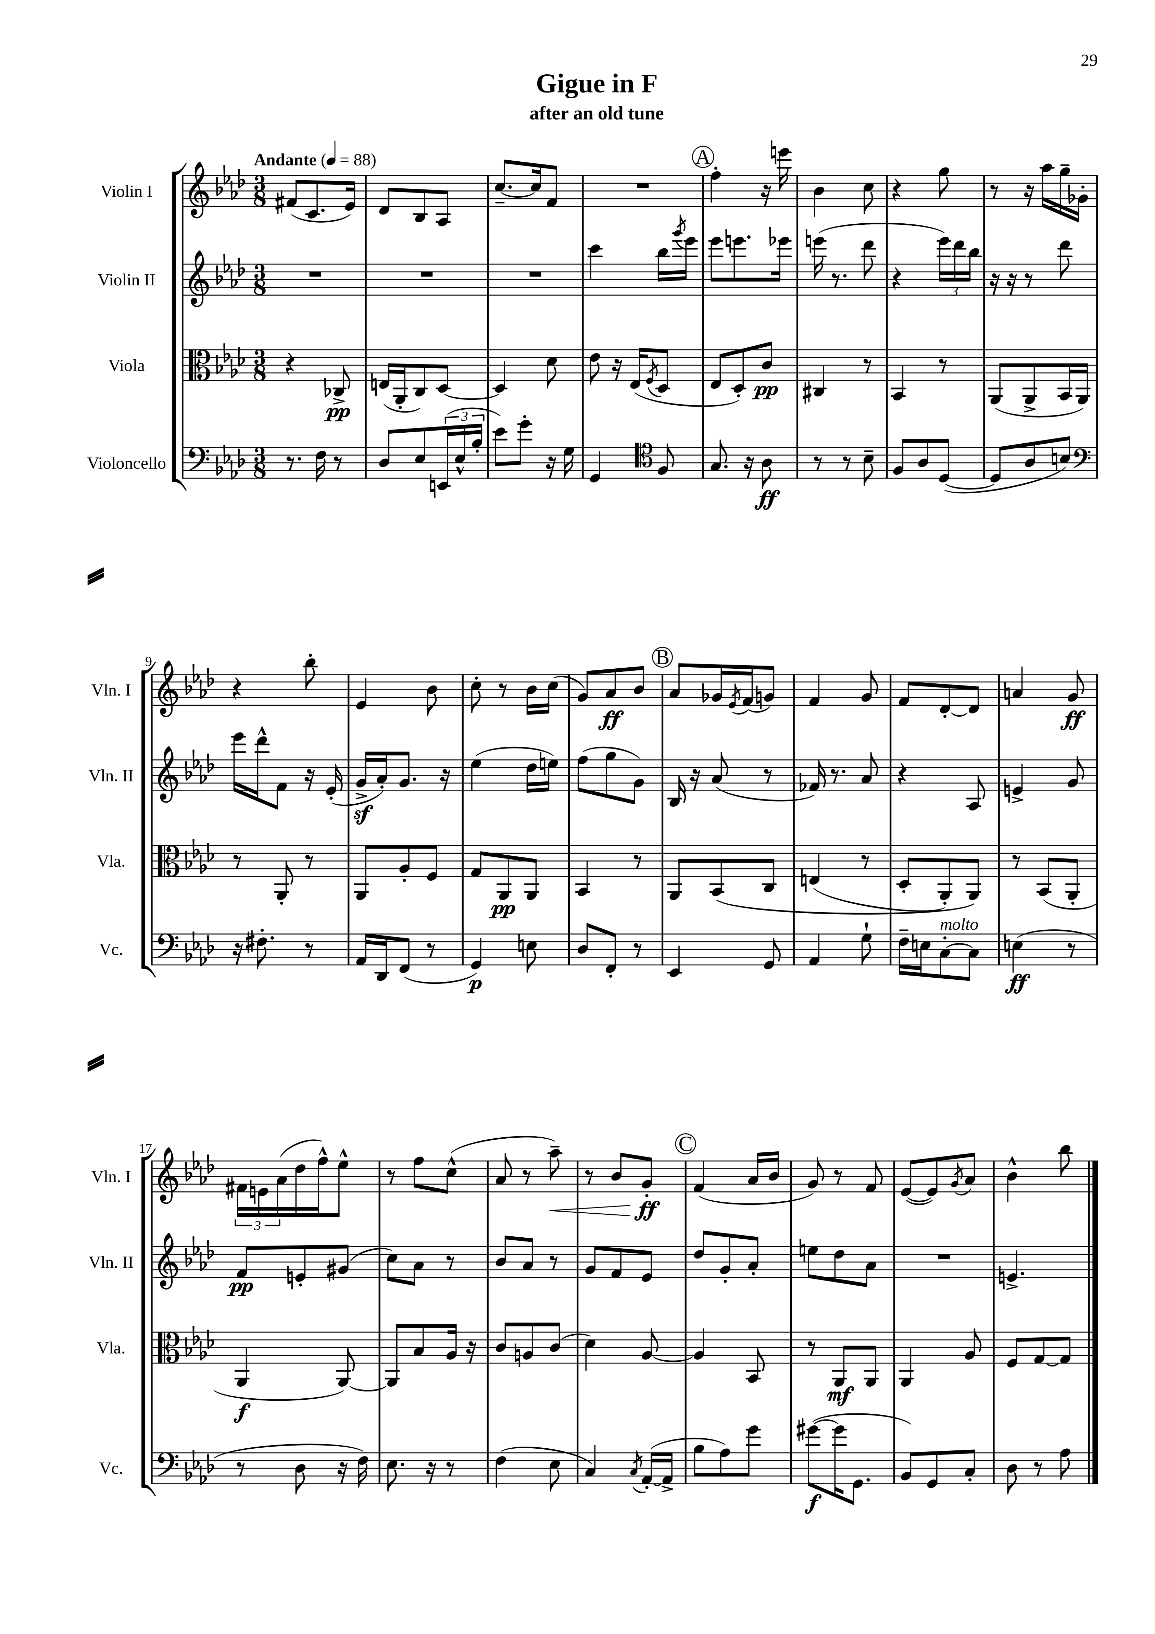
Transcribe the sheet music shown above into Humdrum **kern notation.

**kern	**dynam	**kern	**dynam	**kern	**dynam	**kern	**dynam
*part4	*part4	*part3	*part3	*part2	*part2	*part1	*part1
*staff4	*staff4	*staff3	*staff3	*staff2	*staff2	*staff1	*staff1
*I"Violoncello	*	*I"Viola	*	*I"Violin II	*	*I"Violin I	*
*I'Vc.	*	*I'Vla.	*	*I'Vln. II	*	*I'Vln. I	*
*clefF4	*	*clefC3	*	*clefG2	*	*clefG2	*
*k[b-e-a-d-]	*	*k[b-e-a-d-]	*	*k[b-e-a-d-]	*	*k[b-e-a-d-]	*
*M3/8	*	*M3/8	*	*M3/8	*	*M3/8	*
*MM88	*	*MM88	*	*MM88	*	*MM88	*
=1	=1	=1	=1	=1	=1	=1	=1
!	!	!	!	!	!	!LO:TX:a:B:t=Andante	!
8.r	.	4r	.	4.r	.	(8f#X/L	.
.	.	.	.	.	.	8.c/	.
16F\	.	.	.	.	.	.	.
8r	.	8C-X^/	pp	.	.	.	.
.	.	.	.	.	.	16e-/Jk)	.
=2	=2	=2	=2	=2	=2	=2	=2
8D-/L	.	(16En/LL	.	4.r	.	8d-/L	.
.	.	16AA-'/J	.	.	.	.	.
8E-/	.	8C/)	.	.	.	8B-/	.
(24EEn/L	.	[8D-/J	.	.	.	8A-/J	.
24E-^^/	.	.	.	.	.	.	.
24B-'/JJ	.	.	.	.	.	.	.
=3	=3	=3	=3	=3	=3	=3	=3
8e-\L)	.	4D-/]	.	4.r	.	[8.cc~/L	.
8g'\J	.	.	.	.	.	.	.
.	.	.	.	.	.	16cc/k]	.
16r	.	8d-\	.	.	.	8f/J	.
16G\	.	.	.	.	.	.	.
=4	=4	=4	=4	=4	=4	=4	=4
4GG/	.	8e-\	.	4ccc\	.	4.r	.
.	.	16r	.	.	.	.	.
.	.	(16E-/KL	.	.	.	.	.
*clefC4	*	*	*	*	*	*	*
.	.	8qF/	.	.	.	.	.
8F/	.	8D-/J	.	16bb-\LL	.	.	.
.	.	.	.	8qggg/	.	.	.
.	.	.	.	16eee-\JJ	.	.	.
!!LO:REH:place=s1:t=A
=5	=5	=5	=5	=5	=5	=5	=5
8.G/	.	8E-/L	.	8eee-\L	.	4ff'\	.
.	.	8D-'/)	.	8.eeen\	.	.	.
16r	.	.	.	.	.	.	.
8A-\	ff	8c/J	pp	.	.	16r	.
.	.	.	.	16eee-X\Jk	.	16eeen\	.
=6	=6	=6	=6	=6	=6	=6	=6
8r	.	4C#X/	.	(16eeen\	.	4b-\	.
.	.	.	.	8.r	.	.	.
8r	.	.	.	.	.	.	.
8B-~\	.	8r	.	8ddd-\	.	8cc\	.
=7	=7	=7	=7	=7	=7	=7	=7
8F/L	.	4BB-/	.	4r	.	4r	.
8A-/	.	.	.	.	.	.	.
([8D-/J	.	8r	.	24eee-\LL)	.	8gg\	.
.	.	.	.	24ddd-\	.	.	.
.	.	.	.	24bb-\JJ	.	.	.
=8	=8	=8	=8	=8	=8	=8	=8
8D-/L]	.	(8AA-/L	.	16r	.	8r	.
.	.	.	.	16r	.	.	.
8A-/	.	8AA-^/	.	8r	.	16r	.
.	.	.	.	.	.	16aa-\LL	.
8Bn/J)	.	16BB-/L	.	8ddd-\	.	16gg~\	.
.	.	16AA-/JJ)	.	.	.	16g-X'\JJ	.
!!LO:LB:g=z
=9	=9	=9	=9	=9	=9	=9	=9
*clefF4	*	*	*	*	*	*	*
16r	.	8r	.	16eee-\LL	.	4r	.
8.F#X'\	.	.	.	16ddd-^^\J	.	.	.
.	.	8AA-'/	.	8f\J	.	.	.
8r	.	8r	.	16r	.	8bb-'\	.
.	.	.	.	(16e-'/	.	.	.
=10	=10	=10	=10	=10	=10	=10	=10
16AA-/LL	.	8AA-/L	.	16gz^/LL	.	4e-/	.
16DD-/J	.	.	.	16a-'/J)	.	.	.
(8FF/J	.	8A-'/	.	8.g/J	.	.	.
8r	.	8F/J	.	.	.	8b-\	.
.	.	.	.	16r	.	.	.
=11	=11	=11	=11	=11	=11	=11	=11
4GG/)	p	8G/L	.	(4ee-\	.	8cc'\	.
.	.	8AA-/	pp	.	.	8r	.
8En\	.	8AA-/J	.	16dd-\LL	.	16b-\LL	.
.	.	.	.	16een\JJ)	.	(16cc\JJ	.
=12	=12	=12	=12	=12	=12	=12	=12
8D-/L	.	4BB-/	.	(8ff\L	.	8g/L)	.
8FF'/J	.	.	.	8gg\	.	8a-/	ff
8r	.	8r	.	8g\J)	.	8b-/J	.
!!LO:REH:place=s1:t=B
=13	=13	=13	=13	=13	=13	=13	=13
4EE-/	.	8AA-/L	.	16B-/	.	8a-/L	.
.	.	.	.	16r	.	.	.
.	.	(8BB-/	.	(8a-/	.	16g-X/L	.
.	.	.	.	.	.	8qe-/	.
.	.	.	.	.	.	(16f/J	.
8GG/	.	8C/J	.	8r	.	8gn/J)	.
=14	=14	=14	=14	=14	=14	=14	=14
4AA-/	.	(4En/	.	16f-X/)	.	4f/	.
.	.	.	.	8.r	.	.	.
8G`\	.	8r	.	8a-/	.	8g/	.
=15	=15	=15	=15	=15	=15	=15	=15
16F~\LL	.	8D-'/L	.	4r	.	8f/L	.
16En\J	.	.	.	.	.	.	.
!LO:TX:a:i:t=molto	!	!	!	!	!	!	!
[8C'\	.	8AA-'/)	.	.	.	[8d-'/	.
8C\J]	.	8AA-/J)	.	8A-/	.	8d-/J]	.
=16	=16	=16	=16	=16	=16	=16	=16
(4En\	ff	8r	.	4en^/	.	4an/	.
.	.	(8BB-/L	.	.	.	.	.
8r	.	8AA-'/J	.	8g/	.	8g/	ff
!!LO:LB:g=z
=17	=17	=17	=17	=17	=17	=17	=17
8r	.	4AA-/	f	8f/L	pp	24f#X\LL	.
.	.	.	.	.	.	24en\	.
.	.	.	.	.	.	(24a-\	.
8D-\	.	.	.	8en'/	.	16dd-\	.
.	.	.	.	.	.	16ff^^\J)	.
16r	.	[8AA-/)	.	(8g#X/J	.	8ee-^^\J	.
16F\)	.	.	.	.	.	.	.
=18	=18	=18	=18	=18	=18	=18	=18
8.E-\	.	8AA-/L]	.	8cc\L)	.	8r	.
.	.	8B-/	.	8a-\J	.	8ff\L	.
16r	.	.	.	.	.	.	.
8r	.	16A-/Jk	.	8r	.	(8cc^^\J	.
.	.	16r	.	.	.	.	.
=19	=19	=19	=19	=19	=19	=19	=19
(4F\	.	8c/L	.	8b-/L	.	8a-/	.
.	.	8An/	.	8a-/J	.	8r	.
!	!	!	!	!	!	!	!LO:HP:b
8E-\	.	(8c/J	.	8r	.	8aa-~\)	<
=20	=20	=20	=20	=20	=20	=20	=20
4C/)	.	4d-\)	.	8g/L	.	8r	.
.	.	.	.	8f/	.	8b-/L	.
8qC/	.	.	.	.	.	.	.
([16AA-'/LL	.	[8A-/	.	8e-/J	.	8g'/J	ff
16AA-^/JJ]	.	.	.	.	.	.	.
.	.	.	.	.	.	.	[
!!LO:REH:place=s1:t=C
=21	=21	=21	=21	=21	=21	=21	=21
8B-\L	.	4A-/]	.	8dd-/L	.	(4f/	.
8A-\)	.	.	.	8g'/	.	.	.
8g\J	.	8BB-/	.	8a-'/J	.	16a-/LL	.
.	.	.	.	.	.	16b-/JJ	.
=22	=22	=22	=22	=22	=22	=22	=22
([8g#X\L	f	8r	.	8een\L	.	8g/)	.
16g#\K]	.	8AA-/L	mf	8dd-\	.	8r	.
8.GG\J	.	.	.	.	.	.	.
.	.	8AA-/J	.	8a-\J	.	8f/	.
=23	=23	=23	=23	=23	=23	=23	=23
8BB-/L)	.	4AA-/	.	4.r	.	([8e-/L	.
8GG/	.	.	.	.	.	8e-/])	.
.	.	.	.	.	.	8qg/	.
8C'/J	.	8A-/	.	.	.	8a-/J	.
=24	=24	=24	=24	=24	=24	=24	=24
8D-\	.	8F/L	.	4.en^/	.	4b-^^\	.
8r	.	[8G/	.	.	.	.	.
8A-\	.	8G/J]	.	.	.	8bb-\	.
==	==	==	==	==	==	==	==
*-	*-	*-	*-	*-	*-	*-	*-
